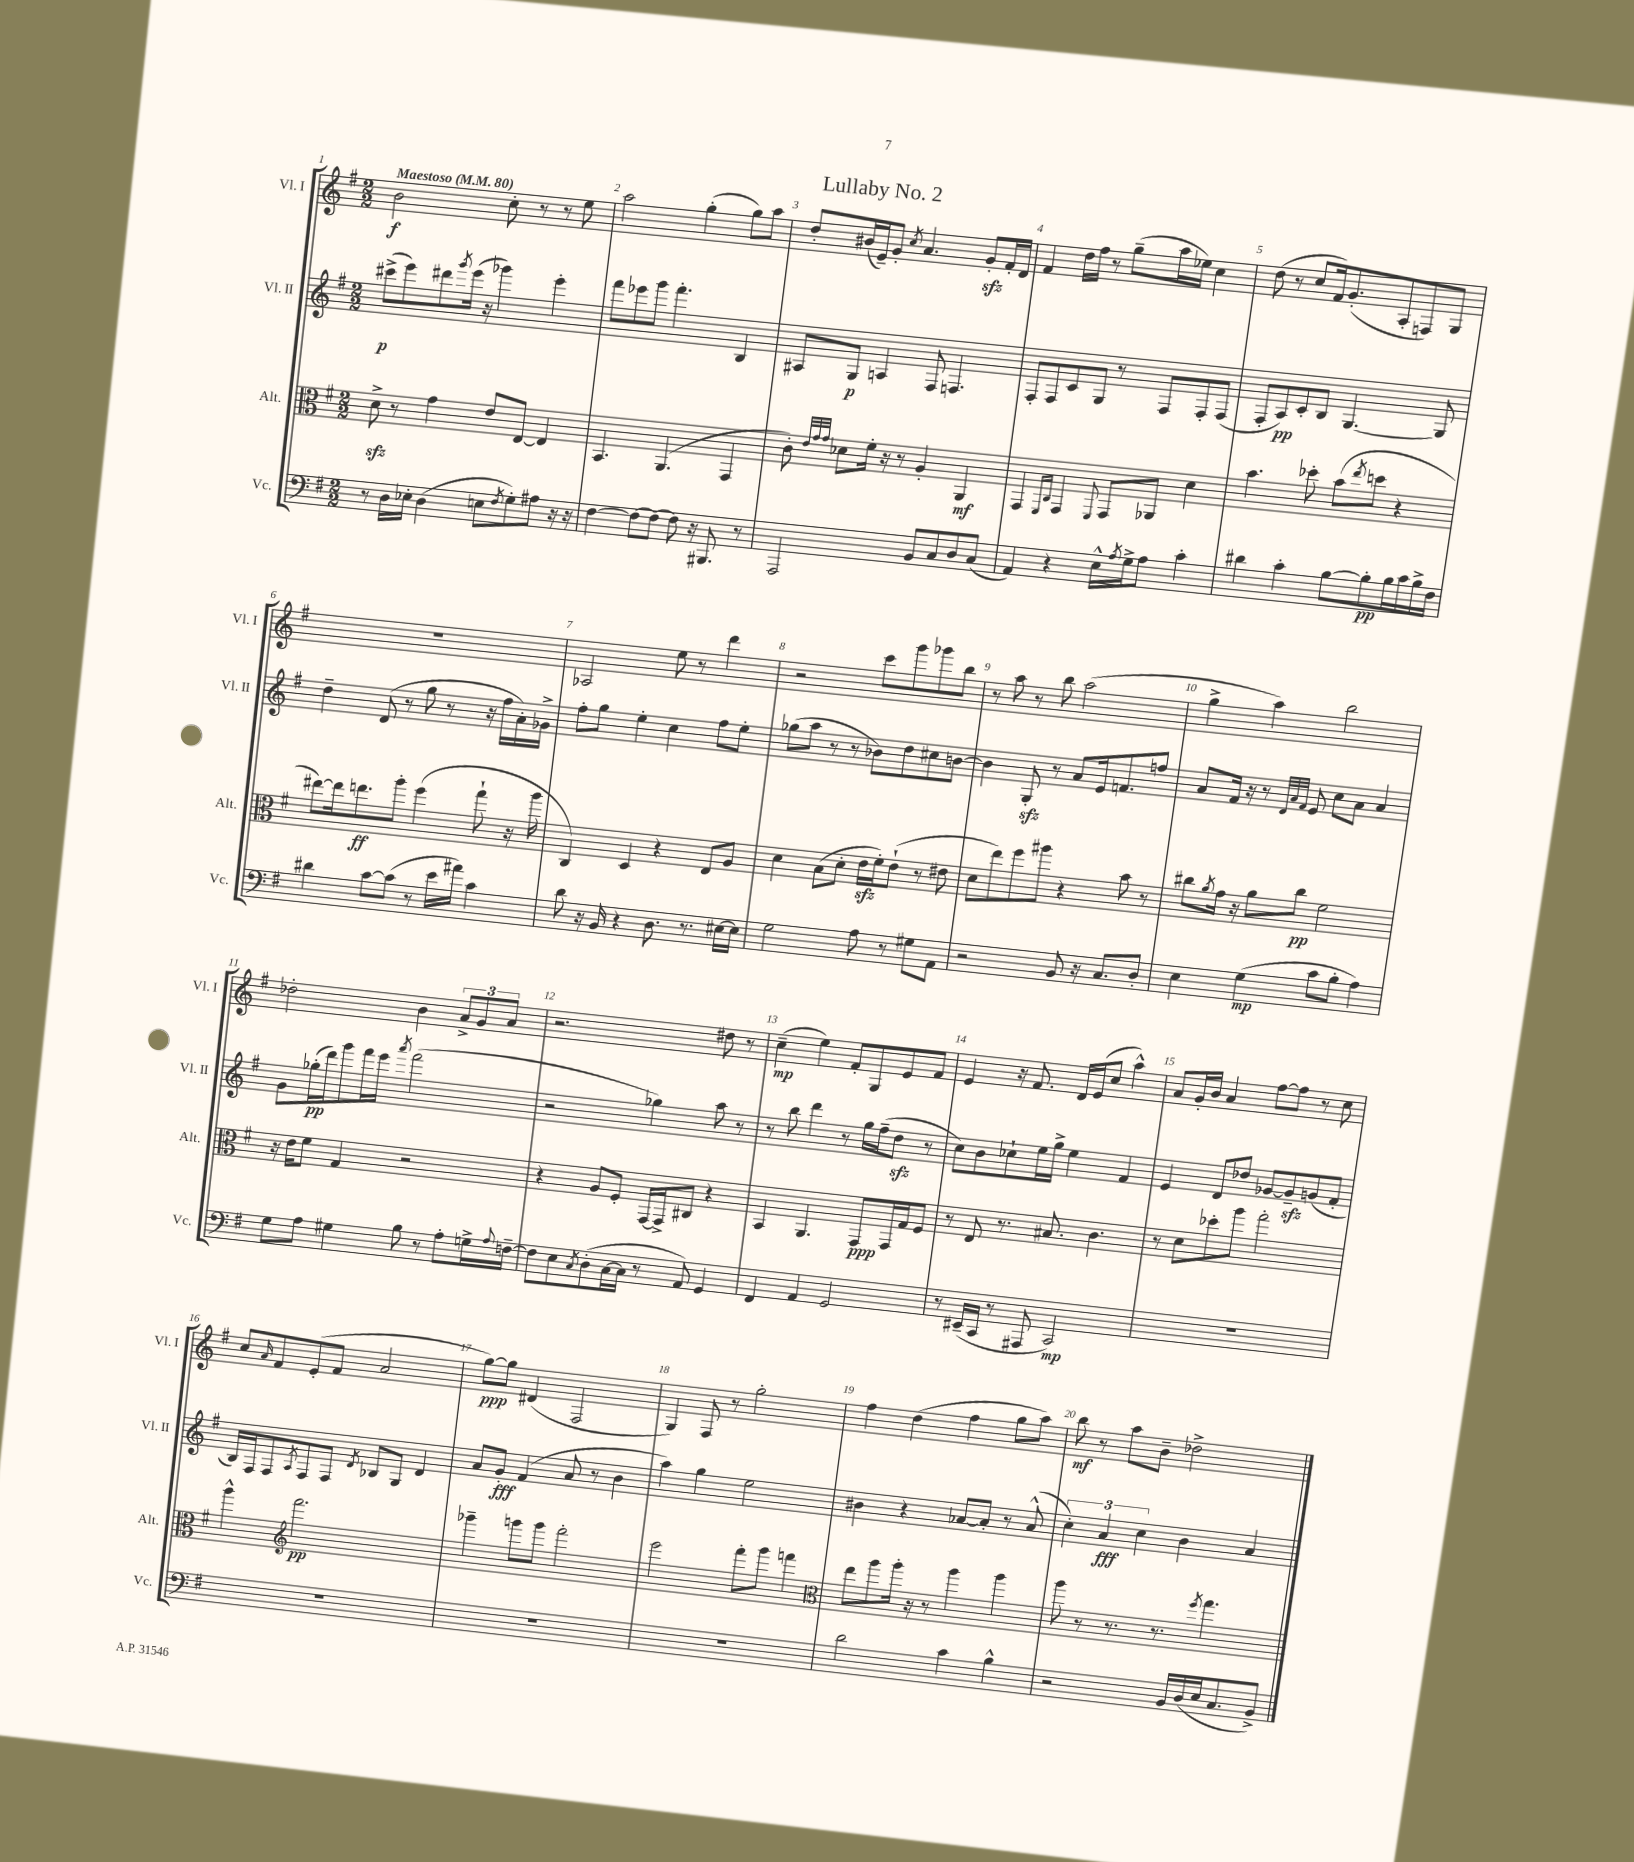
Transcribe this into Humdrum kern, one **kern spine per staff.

**kern	**dynam	**kern	**dynam	**kern	**dynam	**kern	**dynam
*part4	*part4	*part3	*part3	*part2	*part2	*part1	*part1
*staff4	*staff4	*staff3	*staff3	*staff2	*staff2	*staff1	*staff1
*I"Vc.	*	*I"Alt.	*	*I"Vl. II	*	*I"Vl. I	*
*I'Vc.	*	*I'Alt.	*	*I'Vl. II	*	*I'Vl. I	*
*clefF4	*	*clefC3	*	*clefG2	*	*clefG2	*
*k[f#]	*	*k[f#]	*	*k[f#]	*	*k[f#]	*
*M2/2	*	*M2/2	*	*M2/2	*	*M2/2	*
*MM80	*	*MM80	*	*MM80	*	*MM80	*
=1	=1	=1	=1	=1	=1	=1	=1
!	!	!	!	!	!	!LO:TX:a:B:t=Maestoso	!
8r	.	8dzz^\	.	(8ccc#X^\L	p	2b\	f
16D\LL	.	8r	.	8eee\)	.	.	.
16E-X'\JJ	.	.	.	.	.	.	.
(4D\	.	4g\	.	8ddd#X\	.	.	.
.	.	.	.	8qggg/	.	.	.
.	.	.	.	(16eee\Jk	.	.	.
.	.	.	.	16r	.	.	.
8En\L	.	8e/L	.	4ggg-X\)	.	8cc'\	.
8qF#/	.	.	.	.	.	.	.
8G'\)	.	[8E/J	.	.	.	8r	.
8A#X\J	.	4E/]	.	4eee'\	.	8r	.
16r	.	.	.	.	.	8ee\	.
16r	.	.	.	.	.	.	.
=2	=2	=2	=2	=2	=2	=2	=2
[4F#\	.	4.BB/	.	8fff#\L	.	2aa\	.
.	.	.	.	8eee-X\	.	.	.
8F#\L_	.	.	.	8ggg\J	.	.	.
8F#\J_	.	(4.AA/	.	4.fff#'\	.	.	.
8F#\]	.	.	.	.	.	(4gg'\	.
16r	.	.	.	.	.	.	.
8.BBB#X/	.	.	.	.	.	.	.
.	.	4GG/	.	4B/	.	8gg\L)	.
8r	.	.	.	.	.	8aa\J	.
=3	=3	=3	=3	=3	=3	=3	=3
2AAA/	.	8c'\)	.	8A#X/L	.	8dd'/L	.
.	.	32qqe/LLL	.	.	.	.	.
.	.	32qqg/	.	.	.	.	.
.	.	32qqg/JJJ	.	.	.	.	.
.	.	8d-X\L	.	8G/J	p	(16b#X/L	.
.	.	.	.	.	.	16e~/J)	.
.	.	16f#'\Jk	.	4An/	.	8g'/J	.
.	.	16r	.	.	.	.	.
.	.	.	.	.	.	8qcc/	.
.	.	8r	.	.	.	4.a/	.
8BB/L	.	4A'/	.	8F#/	.	.	.
8C/	.	.	.	4.Fn/	.	.	.
8D/	.	4AA/	mf	.	.	8gzz'/L	.
(8C/J	.	.	.	.	.	16f#'/L	.
.	.	.	.	.	.	16d/JJ	.
=4	=4	=4	=4	=4	=4	=4	=4
4AA/)	.	4GG/	.	8F#'/L	.	4f#/	.
.	.	.	.	8F#/	.	.	.
.	.	16qqFF#/LL	.	.	.	.	.
.	.	16qqC/JJ	.	.	.	.	.
4r	.	4GG/	.	8c/	.	16dd\LL	.
.	.	.	.	.	.	16ff#\JJ	.
.	.	.	.	8G/J	.	8r	.
.	.	8qqFF#/	.	.	.	.	.
16E^^\LL	.	8GG/L	.	8r	.	(8gg~\L	.
8qA/	.	.	.	.	.	.	.
16G^\J	.	.	.	.	.	.	.
8A\J	.	8AA-X/J	.	8F#/L	.	16aa\L	.
.	.	.	.	.	.	16ee-X\JJ)	.
4c'\	.	4d\	.	8F#'/	.	4cc\	.
.	.	.	.	(8F#/J	.	.	.
=5	=5	=5	=5	=5	=5	=5	=5
4d#X\	.	4.b\	.	8F#'/L	.	(8dd\	.
.	.	.	.	8A/)	pp	8r	.
4c'\	.	.	.	8c'/	.	8cc/L	.
.	.	8dd-X'\	.	8B/J	.	16f#/k)	.
.	.	.	.	.	.	(8.g'/	.
[8B\L	.	(8b\L	.	[4.G/	.	.	.
.	.	8qee/	.	.	.	.	.
8B'\]	pp	8ddn\J	.	.	.	8A'/	.
16B\L	.	4r	.	.	.	8Fn/)	.
16c\	.	.	.	.	.	.	.
16B^\	.	.	.	8G/]	.	8G/J	.
16F#\JJ	.	.	.	.	.	.	.
!!LO:LB:g=z
=6	=6	=6	=6	=6	=6	=6	=6
4d#X\	.	[8ee#X\L)	.	4dd~\	.	1r	.
.	.	16ee#\k]	.	.	.	.	.
.	.	8.een\	ff	.	.	.	.
[8c\L	.	.	.	(8d/	.	.	.
(8c\J]	.	8aa'\J	.	8r	.	.	.
8r	.	(4ff#\	.	8gg\	.	.	.
16e\LL	.	.	.	8r	.	.	.
16a#X\JJ)	.	.	.	.	.	.	.
4c\	.	8gg`\	.	16r	.	.	.
.	.	.	.	16ff#\LL	.	.	.
.	.	16r	.	16a'\)	.	.	.
.	.	16aa\	.	16g-X^\JJ	.	.	.
=7	=7	=7	=7	=7	=7	=7	=7
8d\	.	4C/)	.	8ff#'\L	.	2A-X/	.
16r	.	.	.	8gg\J	.	.	.
16BB/	.	.	.	.	.	.	.
4r	.	4D/	.	4ee'\	.	.	.
8.D\	.	4r	.	4cc\	.	8ee\	.
.	.	.	.	.	.	8r	.
8.r	.	.	.	.	.	.	.
.	.	8E/L	.	8ff#\L	.	4ddd\	.
[16E#X\LL	.	8A/J	.	8ee'\J	.	.	.
16E#\JJ]	.	.	.	.	.	.	.
=8	=8	=8	=8	=8	=8	=8	=8
2G\	.	4d\	.	(8gg-X\L	.	2r	.
.	.	.	.	8aa\J	.	.	.
.	.	(8B\L	.	8r	.	.	.
.	.	8d'\J	.	8r	.	.	.
8A\	.	16ezz\LL	.	8b-X\L)	.	8ccc\L	.
.	.	16f#'\J)	.	.	.	.	.
8r	.	(8e`\J	.	8dd\	.	8ggg\	.
8G#X\L	.	8r	.	8cc#X\	.	8ggg-X\	.
8AA\J	.	8e#X\	.	[8bn\J	.	8bb\J	.
=9	=9	=9	=9	=9	=9	=9	=9
2r	.	8d\L	.	4b\]	.	8r	.
.	.	8ee\)	.	.	.	8aa\	.
.	.	8ff#\	.	8Gzz'/	.	8r	.
.	.	8aa#X\J	.	8r	.	8bb\	.
8BB/	.	4r	.	8a/L	.	(2aa\	.
16r	.	.	.	16e/k	.	.	.
8.C/L	.	.	.	8.fn/	.	.	.
.	.	8b\	.	.	.	.	.
8D'/J	.	8r	.	8ffn/J	.	.	.
=10	=10	=10	=10	=10	=10	=10	=10
4E\	.	8cc#X\L	.	8a/L	.	4gg^\	.
.	.	8qa/	.	.	.	.	.
.	.	16g\Jk	.	16f#/Jk	.	.	.
.	.	16r	.	16r	.	.	.
(4G\	mp	8a\L	.	8r	.	4aa\)	.
.	.	.	.	32qqd/LLL	.	.	.
.	.	.	.	32qqa/	.	.	.
.	.	.	.	32qqf#/JJJ	.	.	.
.	.	8cc#\J	pp	8e/	.	.	.
8c\L	.	2f#\	.	8cc\L	.	2bb\	.
8B'\J	.	.	.	8a\J	.	.	.
4A\)	.	.	.	4a/	.	.	.
!!LO:LB:g=z
=11	=11	=11	=11	=11	=11	=11	=11
8G\L	.	16r	.	8g\L	.	2dd-X'\	.
.	.	16e\KL	.	.	.	.	.
8A\J	.	8f#\J	.	(16gg-X'\L	pp	.	.
.	.	.	.	16ddd\J)	.	.	.
4G#X\	.	4G/	.	8ggg\	.	.	.
.	.	.	.	16fff#\L	.	.	.
.	.	.	.	16eee\JJ	.	.	.
.	.	.	.	8qaaa/	.	.	.
8B\	.	2r	.	(2fff#\	.	4b\	.
8r	.	.	.	.	.	.	.
8A'\L	.	.	.	.	.	12a^/L	.
.	.	.	.	.	.	12g/	.
16Gn^\L	.	.	.	.	.	.	.
.	.	.	.	.	.	12a/J	.
8qqA/	.	.	.	.	.	.	.
[16Fn~\JJ	.	.	.	.	.	.	.
=12	=12	=12	=12	=12	=12	=12	=12
8F\L]	.	4r	.	2r	.	2.r	.
8E\	.	.	.	.	.	.	.
8qC/	.	.	.	.	.	.	.
(8D'\	.	8A/L	.	.	.	.	.
[16C\L	.	8F#'/J	.	.	.	.	.
16C\JJ]	.	.	.	.	.	.	.
8r	.	[16GG/LL	.	4gg-X\)	.	.	.
.	.	16GG^/J]	.	.	.	.	.
8AA/)	.	8C#X/J	.	.	.	.	.
4GG/	.	4r	.	8aa\	.	8dd#X\	.
.	.	.	.	8r	.	8r	.
=13	=13	=13	=13	=13	=13	=13	=13
4FF#/	.	4BB/	.	8r	.	(4cc~\	mp
.	.	.	.	8bb\	.	.	.
4AA/	.	4.AA/	.	4ddd\	.	4ee\)	.
2GG/	.	.	.	8r	.	8f#'/L	.
.	.	8GG/L	ppp	16gg\LL	.	8G/	.
.	.	.	.	(16ff#~\J	.	.	.
.	.	16GG/L	.	8ddzz\J	.	8e/	.
.	.	16G/J	.	.	.	.	.
.	.	8F#/J	.	8r	.	8f#/J	.
=14	=14	=14	=14	=14	=14	=14	=14
8r	.	8r	.	8cc\L)	.	4e/	.
(16EE#X~/LL	.	8E/	.	8b\	.	.	.
16CC/JJ	.	.	.	.	.	.	.
8r	.	8.r	.	8cc-X`\	.	16r	.
.	.	.	.	.	.	8.f#/	.
8AAA#X/	.	.	.	16ee\L	.	.	.
.	.	8.B#X/	.	16gg^\JJ	.	.	.
2CC/)	mp	.	.	4ee\	.	16d/LL	.
.	.	.	.	.	.	(16e/J	.
.	.	4.c\	.	.	.	8cc/J	.
.	.	.	.	4f#/	.	4aa^^\)	.
=15	=15	=15	=15	=15	=15	=15	=15
1r	.	8r	.	4e/	.	8a/L	.
.	.	8d\L	.	.	.	16g'/L	.
.	.	.	.	.	.	16b/JJ	.
.	.	8dd-X'\	.	8d/L	.	4a/	.
.	.	8aa\J	.	8dd-X/J	.	.	.
.	.	2gg'\	.	[8g-X/L	.	[8ff#\L	.
.	.	.	.	8g-zz~/]	.	8ff#\J]	.
.	.	.	.	(8gn/	.	8r	.
.	.	.	.	8f#'/J	.	8cc\	.
!!LO:LB:g=z
=16	=16	=16	=16	=16	=16	=16	=16
1r	.	4aa^^\	.	16B/LL)	.	8cc/L	.
.	.	.	.	16F#/J	.	.	.
.	.	.	.	.	.	16qqa/	.
.	.	.	.	8F#/	.	8f#/	.
*	*	*clefG2	*	*	*	*	*
.	.	.	.	8qA/	.	.	.
.	.	2.fff#\	pp	8F#/	.	(8e'/	.
.	.	.	.	8F#/J	.	8f#/J	.
.	.	.	.	8qd/	.	.	.
.	.	.	.	8B-X/L	.	2a/	.
.	.	.	.	8G/J	.	.	.
.	.	.	.	4d/	.	.	.
=17	=17	=17	=17	=17	=17	=17	=17
1r	.	4ggg-X~\	.	8a/L	.	[8gg\L)	ppp
.	.	.	.	8g'/J	fff	8gg\J]	.
.	.	8gggn\L	.	(4f#/	.	(4d#X/	.
.	.	8ggg\J	.	.	.	.	.
.	.	2fff#'\	.	8a/	.	2F#/	.
.	.	.	.	8r	.	.	.
.	.	.	.	4b\	.	.	.
=18	=18	=18	=18	=18	=18	=18	=18
1r	.	2eee\	.	4aa\)	.	4G/)	.
.	.	.	.	4gg\	.	8F#/	.
.	.	.	.	.	.	8r	.
.	.	8fff#'\L	.	2ee\	.	2gg'\	.
.	.	8ggg\J	.	.	.	.	.
.	.	4fffn\	.	.	.	.	.
=19	=19	=19	=19	=19	=19	=19	=19
*	*	*clefC3	*	*	*	*	*
2d\	.	8ee\L	.	4b#X\	.	4ff#\	.
.	.	8aa\	.	.	.	.	.
.	.	16aa'\Jk	.	4r	.	(4dd\	.
.	.	16r	.	.	.	.	.
.	.	8r	.	.	.	.	.
4c\	.	4aa\	.	[8a-X/L	.	4ff#\	.
.	.	.	.	8a-'/J]	.	.	.
4B^^\	.	4aa\	.	8r	.	8gg\L	.
.	.	.	.	(8a-^^/	.	8aa\J)	.
=20	=20	=20	=20	=20	=20	=20	=20
2r	.	8aa\	.	6cc'\)	.	8bb\	mf
.	.	8r	.	.	.	8r	.
.	.	.	.	6a/	fff	.	.
.	.	8.r	.	.	.	8aa\L	.
.	.	.	.	6cc\	.	.	.
.	.	.	.	.	.	8b~\J	.
.	.	8.r	.	.	.	.	.
16BB/LL	.	.	.	4b\	.	2dd-X^\	.
(16D/	.	.	.	.	.	.	.
.	.	8qff#/	.	.	.	.	.
16E/J	.	4.gg\	.	.	.	.	.
8.C/	.	.	.	.	.	.	.
.	.	.	.	4a/	.	.	.
8BB^/J)	.	.	.	.	.	.	.
==	==	==	==	==	==	==	==
*-	*-	*-	*-	*-	*-	*-	*-
